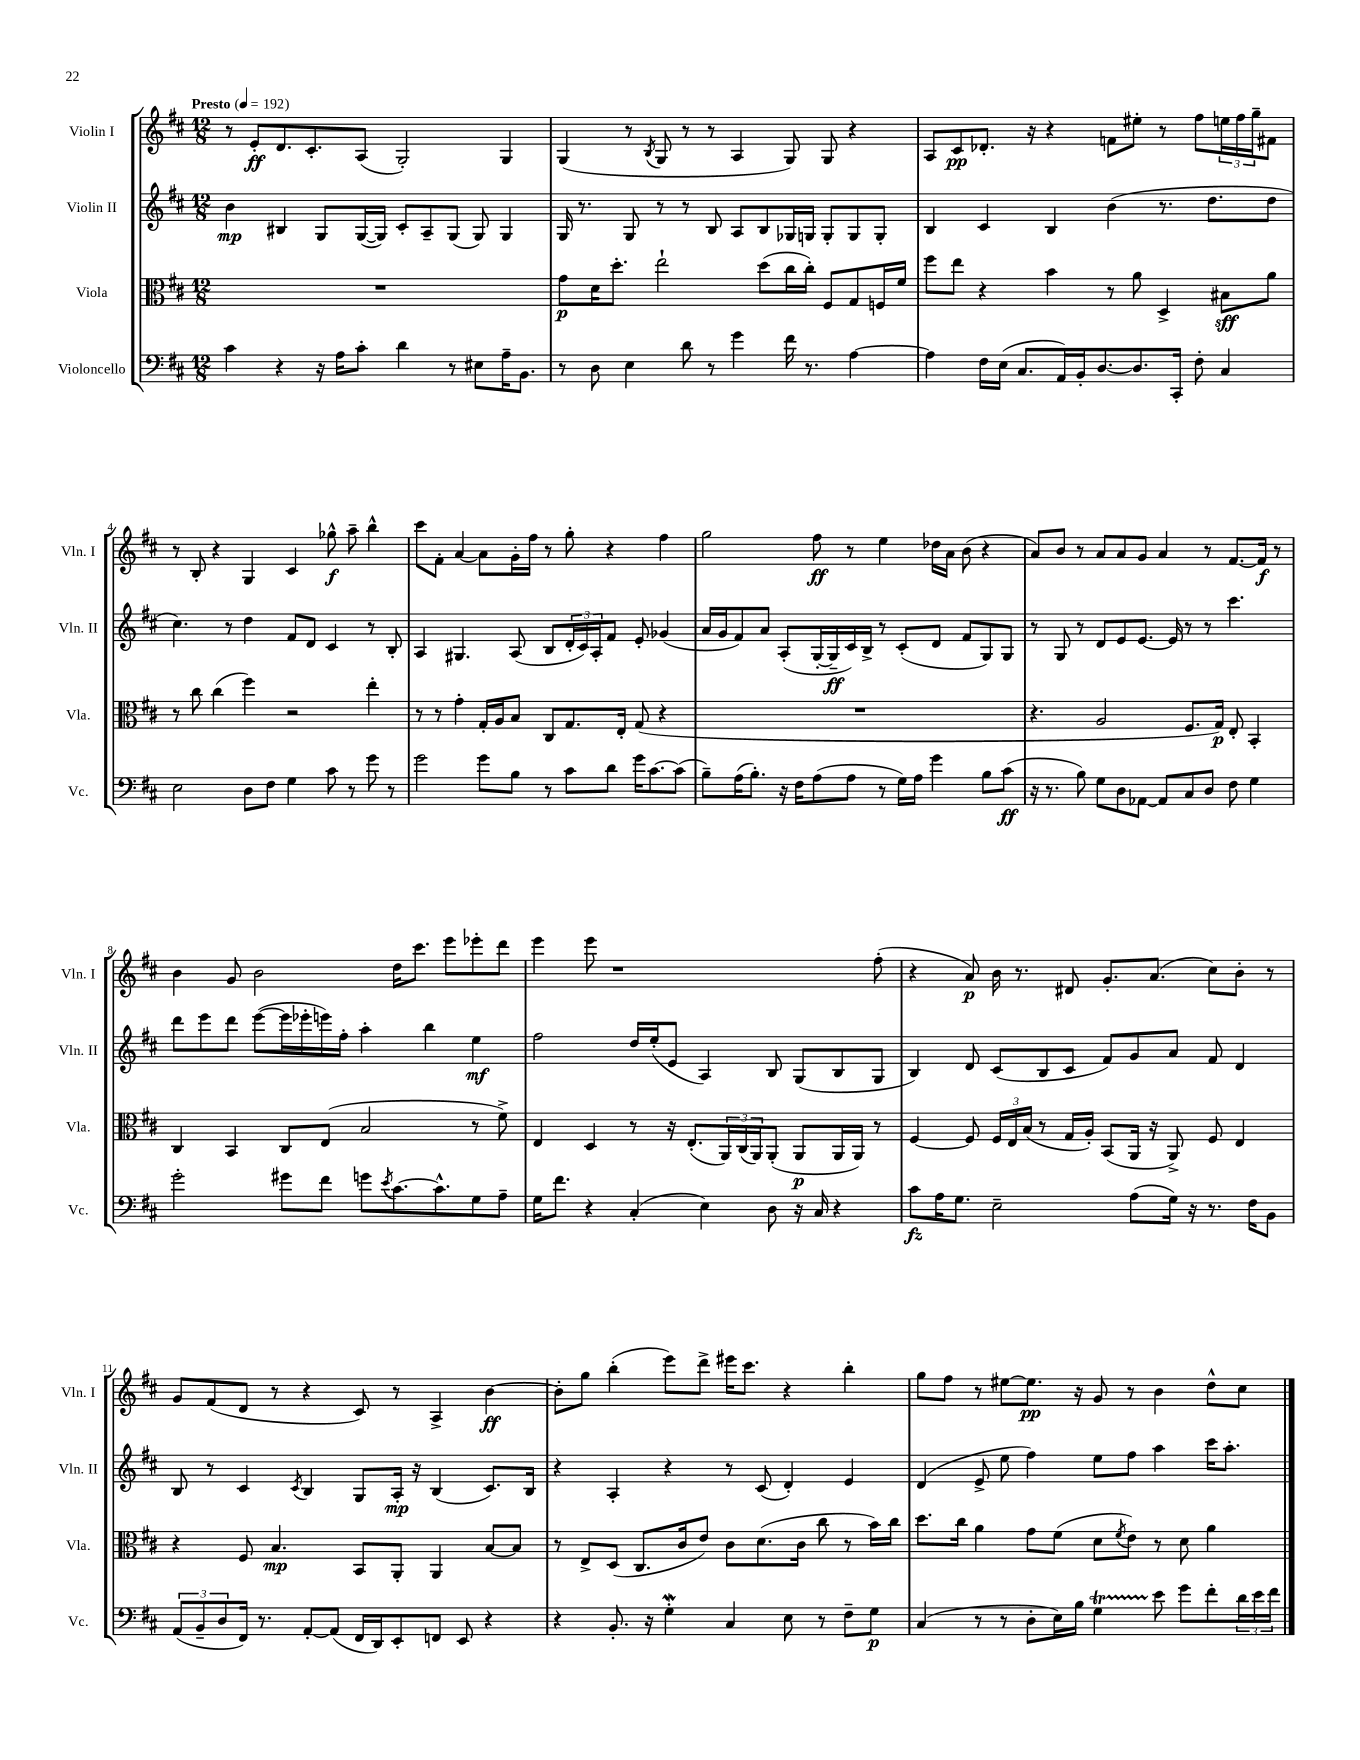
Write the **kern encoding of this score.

**kern	**dynam	**kern	**dynam	**kern	**dynam	**kern	**dynam
*part4	*part4	*part3	*part3	*part2	*part2	*part1	*part1
*staff4	*staff4	*staff3	*staff3	*staff2	*staff2	*staff1	*staff1
*I"Violoncello	*	*I"Viola	*	*I"Violin II	*	*I"Violin I	*
*I'Vc.	*	*I'Vla.	*	*I'Vln. II	*	*I'Vln. I	*
*clefF4	*	*clefC3	*	*clefG2	*	*clefG2	*
*k[f#c#]	*	*k[f#c#]	*	*k[f#c#]	*	*k[f#c#]	*
*M12/8	*	*M12/8	*	*M12/8	*	*M12/8	*
*MM192	*	*MM192	*	*MM192	*	*MM192	*
=1	=1	=1	=1	=1	=1	=1	=1
!	!	!	!	!	!	!LO:TX:a:B:t=Presto	!
4c#\	.	1.r	.	4b\	mp	8r	.
.	.	.	.	.	.	8e'/L	ff
4r	.	.	.	4B#X/	.	8.d/	.
.	.	.	.	.	.	8.c#'/	.
16r	.	.	.	8G/L	.	.	.
16A\KL	.	.	.	.	.	.	.
8c#'\J	.	.	.	([16G/L	.	(8A/J	.
.	.	.	.	16G/JJ])	.	.	.
4d\	.	.	.	8c#'/L	.	2G'/)	.
.	.	.	.	8A~/	.	.	.
8r	.	.	.	(8G/J	.	.	.
8E#X\L	.	.	.	8G/)	.	.	.
16A~\K	.	.	.	4G/	.	4G/	.
8.BB\J	.	.	.	.	.	.	.
=2	=2	=2	=2	=2	=2	=2	=2
8r	.	8g\L	p	16G/	.	(4G/	.
.	.	.	.	8.r	.	.	.
8D\	.	16d\K	.	.	.	.	.
.	.	8.dd'\J	.	.	.	.	.
4E\	.	.	.	8G/	.	8r	.
.	.	.	.	.	.	8qB/	.
.	.	2ee`\	.	8r	.	8G/	.
8d\	.	.	.	8r	.	8r	.
8r	.	.	.	8B/	.	8r	.
4g\	.	.	.	8A/L	.	4A/	.
.	.	(8dd\L	.	8B/	.	.	.
16f#\	.	16cc#\L	.	16G-X/L	.	8G/)	.
8.r	.	16cc#'\JJ)	.	16Gn/JJ	.	.	.
.	.	8F#/L	.	8G'/L	.	8G/	.
[4A\	.	8G/	.	8G/	.	4r	.
.	.	16Fn/L	.	8G'/J	.	.	.
.	.	16f#/JJ	.	.	.	.	.
=3	=3	=3	=3	=3	=3	=3	=3
4A\]	.	8ff#\L	.	4B/	.	8A/L	.
.	.	8ee\J	.	.	.	8c#/	pp
16F#\LL	.	4r	.	4c#/	.	8.d-X'/J	.
(16E\JJ	.	.	.	.	.	.	.
8.C#/L	.	.	.	.	.	.	.
.	.	.	.	.	.	16r	.
.	.	4b\	.	4B/	.	4r	.
16AA/L)	.	.	.	.	.	.	.
16BB'/J	.	.	.	.	.	.	.
[8.D/	.	.	.	.	.	.	.
.	.	8r	.	(4b\	.	8fn\L	.
8.D/]	.	8a\	.	.	.	8ee#X'\J	.
.	.	4D^/	.	8.r	.	8r	.
16CC#'/Jk	.	.	.	.	.	.	.
8F#'\	.	.	.	.	.	8ff#\L	.
.	.	.	.	8.dd\L	.	.	.
4C#/	.	8B#X\L	sff	.	.	24een\L	.
.	.	.	.	.	.	24ff#\	.
.	.	.	.	.	.	24gg~\J	.
.	.	8a\J	.	8dd\J	.	8f#X\J	.
!!LO:LB:g=z
=4	=4	=4	=4	=4	=4	=4	=4
2E\	.	8r	.	4.cc#\)	.	8r	.
.	.	8cc#\	.	.	.	8B'/	.
.	.	(4cc#\	.	.	.	4r	.
.	.	.	.	8r	.	.	.
8D\L	.	4ff#\)	.	4dd\	.	4G/	.
8F#\J	.	.	.	.	.	.	.
4G\	.	2r	.	8f#/L	.	4c#/	.
.	.	.	.	8d/J	.	.	.
8c#\	.	.	.	4c#/	.	8gg-X^^\	f
8r	.	.	.	.	.	8aa~\	.
8g\	.	4ee'\	.	8r	.	4bb^^\	.
8r	.	.	.	8B'/	.	.	.
=5	=5	=5	=5	=5	=5	=5	=5
2g\	.	8r	.	4A/	.	8ccc#\L	.
.	.	8r	.	.	.	8f#'\J	.
.	.	4g'\	.	4.G#X/	.	[4a/	.
8g\L	.	16G'/LL	.	.	.	8a\L]	.
.	.	16A/J	.	.	.	.	.
8B\J	.	8B/J	.	(8A/	.	16g'\L	.
.	.	.	.	.	.	16ff#\JJ	.
8r	.	8C#/L	.	8B/L	.	8r	.
8c#\L	.	8.G/	.	24d'/L	.	8gg'\	.
.	.	.	.	24c#/)	.	.	.
.	.	.	.	24A'/J	.	.	.
8d\J	.	.	.	8f#/J	.	4r	.
.	.	16E'/Jk	.	.	.	.	.
16g\KL	.	(8G/	.	8e'/	.	.	.
[8.c#\	.	.	.	.	.	.	.
.	.	4r	.	(4g-X/	.	4ff#\	.
(8c#\J]	.	.	.	.	.	.	.
=6	=6	=6	=6	=6	=6	=6	=6
8B~\L)	.	1.r	.	16a/LL	.	2gg\	.
.	.	.	.	16g/J	.	.	.
(16A\K	.	.	.	8f#/)	.	.	.
8.B'\J)	.	.	.	.	.	.	.
.	.	.	.	8a/J	.	.	.
16r	.	.	.	(8A'/L	.	.	.
16F#\KL	.	.	.	.	.	.	.
(8A\	.	.	.	[16G'/L	.	8ff#\	ff
.	.	.	.	16G~/]	ff	.	.
8A\J	.	.	.	16c#/)	.	8r	.
.	.	.	.	16B^/JJ	.	.	.
8r	.	.	.	8r	.	4ee\	.
16G\LL)	.	.	.	(8c#'/L	.	.	.
16A\JJ	.	.	.	.	.	.	.
4g\	.	.	.	8d/J	.	16dd-X\LL	.
.	.	.	.	.	.	16a\JJ	.
.	.	.	.	8f#/L	.	(8b\	.
8B\L	.	.	.	8G/)	.	4r	.
(8c#\J	ff	.	.	8G/J	.	.	.
=7	=7	=7	=7	=7	=7	=7	=7
16r	.	4.r	.	8r	.	8a/L)	.
8.r	.	.	.	.	.	.	.
.	.	.	.	8G/	.	8b/J	.
8B\)	.	.	.	8r	.	8r	.
8G\L	.	2A/	.	8d/L	.	8a/L	.
8D\	.	.	.	8e/	.	8a/	.
[8AA-X\J	.	.	.	[8.e/J	.	8g/J	.
8AA-/L]	.	.	.	.	.	4a/	.
.	.	.	.	16e/]	.	.	.
8C#/	.	8.F#/L	.	8r	.	.	.
8D/J	.	.	.	8r	.	8r	.
.	.	16G/Jk)	p	.	.	.	.
8F#\	.	8E'/	.	4.ccc#\	.	[8.f#/L	.
4G\	.	4BB'/	.	.	.	.	.
.	.	.	.	.	.	16f#/Jk]	f
.	.	.	.	.	.	8r	.
!!LO:LB:g=z
=8	=8	=8	=8	=8	=8	=8	=8
2g'\	.	4C#/	.	8ddd\L	.	4b\	.
.	.	.	.	8eee\	.	.	.
.	.	4BB/	.	8ddd\J	.	8g/	.
.	.	.	.	([8eee\L	.	2b\	.
8g#X\L	.	8C#/L	.	16eee\L]	.	.	.
.	.	.	.	16eee-X'\	.	.	.
8f#\J	.	(8E/J	.	16eeen\)	.	.	.
.	.	.	.	16ff#'\JJ	.	.	.
8gn\L	.	2B/	.	4aa'\	.	.	.
8qe/	.	.	.	.	.	.	.
[8.c#\	.	.	.	.	.	16dd\KL	.
.	.	.	.	.	.	8.ccc#\J	.
.	.	.	.	4bb\	.	.	.
8.c#^^\]	.	.	.	.	.	.	.
.	.	.	.	.	.	8eee\L	.
8G\	.	8r	.	4ee\	mf	8eee-X'\	.
8A~\J	.	8f#^\)	.	.	.	8ddd\J	.
=9	=9	=9	=9	=9	=9	=9	=9
16G\KL	.	4E/	.	2ff#\	.	4eee\	.
8.f#\J	.	.	.	.	.	.	.
4r	.	4D/	.	.	.	8eee\	.
.	.	.	.	.	.	1r	.
(4C#'/	.	8r	.	16dd/LL	.	.	.
.	.	.	.	(16ee'/J	.	.	.
.	.	16r	.	8e/J	.	.	.
.	.	(8.E'/L	.	.	.	.	.
4E\)	.	.	.	4A/)	.	.	.
.	.	24AA/L)	.	.	.	.	.
.	.	(24C#/	.	.	.	.	.
.	.	24AA/J)	.	.	.	.	.
8D\	.	(8AA'/J	.	8B/	.	.	.
16r	.	8AA/L	p	(8G/L	.	.	.
16C#/	.	.	.	.	.	.	.
4r	.	16AA/L	.	8B/	.	.	.
.	.	16AA/JJ)	.	.	.	.	.
.	.	8r	.	8G/J	.	(8ff#'\	.
=10	=10	=10	=10	=10	=10	=10	=10
8c#\L	fz	[4F#/	.	4B/)	.	4r	.
16A\K	.	.	.	.	.	.	.
8.G\J	.	.	.	.	.	.	.
.	.	8F#/]	.	8d/	.	8a/)	p
2E~\	.	24F#/LL	.	(8c#/L	.	16b\	.
.	.	24E/	.	.	.	.	.
.	.	.	.	.	.	8.r	.
.	.	(24B/JJ	.	.	.	.	.
.	.	8r	.	8B/	.	.	.
.	.	16G/LL	.	8c#/J	.	8d#X/	.
.	.	16A'/JJ)	.	.	.	.	.
.	.	(8BB/L	.	8f#/L)	.	8.g'/L	.
(8A\L	.	16AA/Jk	.	8g/	.	.	.
.	.	16r	.	.	.	(8.a/J	.
16G\Jk)	.	8AA^/)	.	8a/J	.	.	.
16r	.	.	.	.	.	.	.
8.r	.	8F#/	.	8f#/	.	8cc#\L)	.
.	.	4E/	.	4d/	.	8b'\J	.
16F#\KL	.	.	.	.	.	.	.
8BB\J	.	.	.	.	.	8r	.
!!LO:LB:g=z
=11	=11	=11	=11	=11	=11	=11	=11
(12AA/L	.	4r	.	8B/	.	8g/L	.
12BB~/	.	.	.	.	.	.	.
.	.	.	.	8r	.	(8f#/	.
12D/	.	.	.	.	.	.	.
16FF#/Jk)	.	8F#/	.	4c#/	.	8d/J	.
8.r	.	.	.	.	.	.	.
.	.	4.B/	mp	.	.	8r	.
.	.	.	.	8qc#/	.	.	.
[8AA'/L	.	.	.	4B/	.	4r	.
(8AA/J]	.	.	.	.	.	.	.
16FF#/LL	.	8BB/L	.	8G/L	.	8c#/)	.
16DD/J)	.	.	.	.	.	.	.
8EE'/	.	8AA'/J	.	16A'/Jk	mp	8r	.
.	.	.	.	16r	.	.	.
8FFn/J	.	4AA/	.	(4B/	.	4A^/	.
8EE/	.	.	.	.	.	.	.
4r	.	[8B/L	.	8.c#/L)	.	[4b\	ff
.	.	8B/J]	.	.	.	.	.
.	.	.	.	16B/Jk	.	.	.
=12	=12	=12	=12	=12	=12	=12	=12
4r	.	8r	.	4r	.	8b'\L]	.
.	.	8E^/L	.	.	.	8gg\J	.
8.BB'/	.	(8D/J	.	4A'/	.	(4bb'\	.
.	.	8.C#/L	.	.	.	.	.
16r	.	.	.	.	.	.	.
4Gw'\	.	.	.	4r	.	8eee\L)	.
.	.	16c#/k	.	.	.	.	.
.	.	8e/J)	.	.	.	8ddd^\J	.
4C#/	.	8c#\L	.	8r	.	16eee#X\KL	.
.	.	.	.	.	.	8.ccc#\J	.
.	.	(8.d\	.	(8c#/	.	.	.
8E\	.	.	.	4d'/)	.	4r	.
.	.	16c#\Jk	.	.	.	.	.
8r	.	8cc#\	.	.	.	.	.
8F#~\L	.	8r	.	4e/	.	4bb'\	.
8G\J	p	16b\LL)	.	.	.	.	.
.	.	16cc#\JJ	.	.	.	.	.
=13	=13	=13	=13	=13	=13	=13	=13
(4C#/	.	8.dd\L	.	(4d/	.	8gg\L	.
.	.	.	.	.	.	8ff#\J	.
.	.	16cc#\Jk	.	.	.	.	.
8r	.	4a\	.	8e^/	.	8r	.
8r	.	.	.	8ee\	.	[8ee#X\L	.
8D'\L	.	8g\L	.	4ff#\)	.	8.ee#\J]	pp
16E\L)	.	(8f#\J	.	.	.	.	.
16B\JJ	.	.	.	.	.	16r	.
4GT\	.	8d\L	.	8ee\L	.	8g/	.
.	.	8qf#/	.	.	.	.	.
.	.	8e\J)	.	8ff#\J	.	8r	.
8e\	.	8r	.	4aa\	.	4b\	.
8g\L	.	8d\	.	.	.	.	.
8f#'\	.	4a\	.	16ccc#\KL	.	8dd^^\L	.
.	.	.	.	8.aa'\J	.	.	.
24d\L	.	.	.	.	.	8cc#\J	.
24e\	.	.	.	.	.	.	.
24f#\JJ	.	.	.	.	.	.	.
==	==	==	==	==	==	==	==
*-	*-	*-	*-	*-	*-	*-	*-
